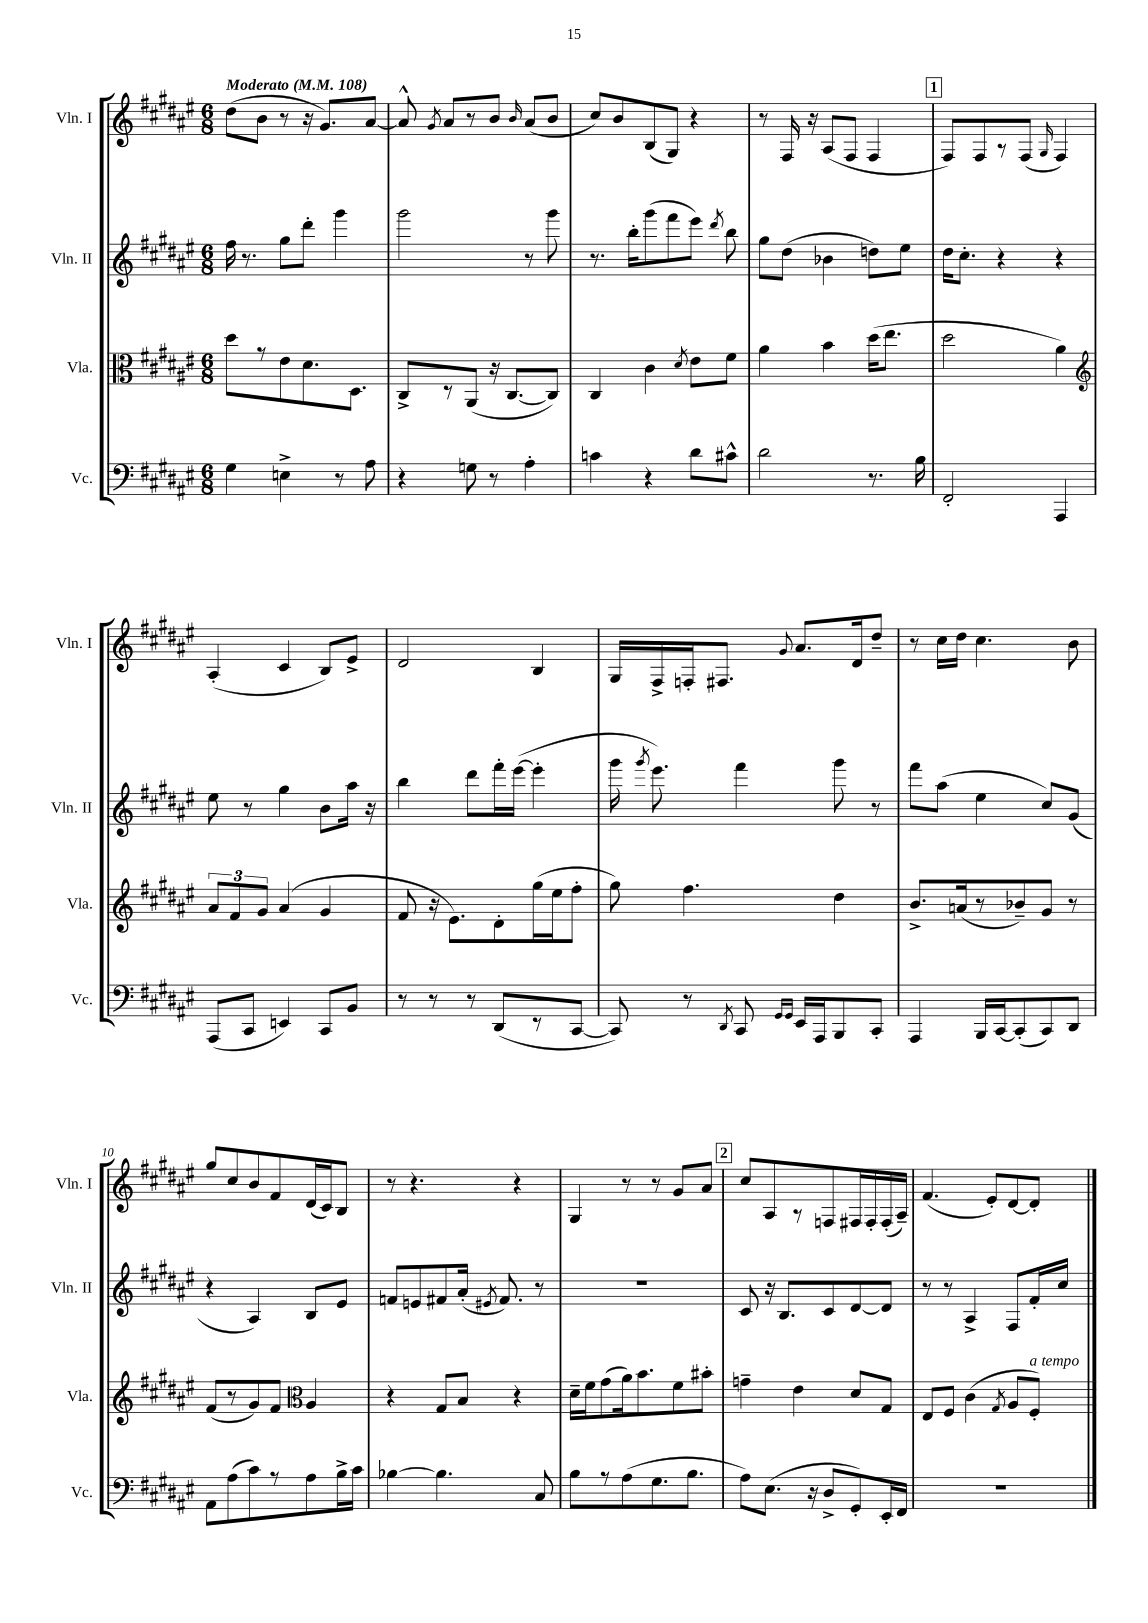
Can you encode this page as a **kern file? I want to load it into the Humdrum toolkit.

**kern	**kern	**kern	**kern
*staff4	*staff3	*staff2	*staff1
*clefF4	*clefC3	*clefG2	*clefG2
*k[f#c#g#d#a#e#]	*k[f#c#g#d#a#e#]	*k[f#c#g#d#a#e#]	*k[f#c#g#d#a#e#]
*M6/8	*M6/8	*M6/8	*M6/8
*MM108	*MM108	*MM108	*MM108
4G#	8dd#	16ff#	(8dd#
.	.	8.r	.
.	8r	.	8b
4E^	8e#	8gg#	8r
.	8.d#	8ddd#'	16r
.	.	.	8.g#)
8r	.	4ggg#	.
.	8.D#	.	.
8A#	.	.	[8a#
=	=	=	=
4r	8C#^	2ggg#	8a#^^]
.	.	.	8qg#
.	8r	.	8a#
8G	(8AA#	.	8r
8r	16r	.	8b
.	[8.C#	.	.
.	.	.	16qqb
4A#'	.	8r	(8a#
.	8C#])	8ggg#	8b
=	=	=	=
4c	4C#	8.r	8cc#)
.	.	.	8b
.	.	16bb'	.
4r	4c#	(8ggg#	(8B
.	.	8fff#	8G#)
.	8qd#	.	.
8d#	8e#	8eee#)	4r
.	.	8qddd#	.
8c#^^	8f#	8bb	.
=	=	=	=
2d#	4a#	8gg#	8r
.	.	(8dd#	16F#
.	.	.	16r
.	4b	4b-	(8A#
.	.	.	8F#
8.r	(16dd#	8dd)	4F#
.	8.ee#	.	.
.	.	8ee#	.
16B	.	.	.
=	=	=	=
2FF#'	2dd#	16dd#	8F#)
.	.	8.cc#'	.
.	.	.	8F#
.	.	4r	8r
.	.	.	(8F#
.	.	.	16qqG#
4AAA#	4a#)	4r	4F#)
=	=	=	=
*	*clefG2	*	*
(8AAA#	12a#	8ee#	(4A#'
.	12f#	.	.
8CC#	.	8r	.
.	12g#	.	.
4EE)	(4a#	4gg#	4c#
8CC#	4g#	8b	8B)
8BB	.	16aa#	8e#^
.	.	16r	.
=	=	=	=
8r	8f#	4bb	2d#
8r	16r	.	.
.	8.e#)	.	.
8r	.	8ddd#	.
(8DD#	8d#'	16fff#'	.
.	.	([16eee#	.
8r	(16gg#	4eee#']	4B
.	16ee#	.	.
[8CC#	8ff#'	.	.
=	=	=	=
8CC#])	8gg#)	16ggg#	16G#
.	.	8qggg#	.
.	.	8.eee#)	16F#^
8r	4.ff#	.	16F'
.	.	.	8.F#
8qDD#	.	.	.
8CC#	.	4fff#	.
16qqGG#	.	.	.
16qqGG#	.	.	8qqg#
16EE#	.	.	8.a#
16AAA#	.	.	.
8BBB	4dd#	8ggg#	.
.	.	.	16d#
8CC#'	.	8r	8dd#~
=	=	=	=
4AAA#	8.b^	8fff#	8r
.	.	(8aa#	16cc#
.	(16a	.	16dd#
16BBB	8r	4ee#	4.cc#
[16CC#	.	.	.
(8CC#']	8b-~)	.	.
8CC#)	8g#	8cc#)	.
8DD#	8r	(8g#	8b
=	=	=	=
8AA#	(8f#	4r	8gg#
(8A#	8r	.	8cc#
8c#)	8g#)	4A#)	8b
8r	8f#	.	8f#
*	*clefC3	*	*
8A#	4A#	8B	(16d#
.	.	.	16c#)
16B^	.	8e#	8B
16c#	.	.	.
=	=	=	=
[4B-	4r	8f	8r
.	.	8e	4.r
4.B-]	8G#	8f#	.
.	8B	(16a#'	.
.	.	8qe#	.
.	.	8.f#)	.
.	4r	.	4r
8C#	.	8r	.
=	=	=	=
8B	16d#~	2.r	4G#
.	16f#	.	.
8r	(8g#	.	.
(8A#	16a#)	.	8r
.	8.b	.	.
8.G#	.	.	8r
.	8f#	.	8g#
8.B	.	.	.
.	8b#'	.	8a#
=	=	=	=
8A#)	4g~	8c#	8cc#
(8.E#	.	16r	8A#
.	.	8.B	.
.	4e#	.	8r
16r	.	.	.
8D#^	.	8c#	8F
8GG#')	8d#	[8d#	16F#
.	.	.	16F#'
16EE#'	8G#	8d#]	(16F#'
16FF#	.	.	16A#~)
=	=	=	=
2.r	8E#	8r	(4.f#
.	8F#	8r	.
.	(4c#	4A#^	.
.	.	.	8e#')
.	8qG#	.	.
.	8A#	8F#	[8d#
.	8F#')	16f#'	8d#']
.	.	16cc#	.
==	==	==	==
*-	*-	*-	*-
